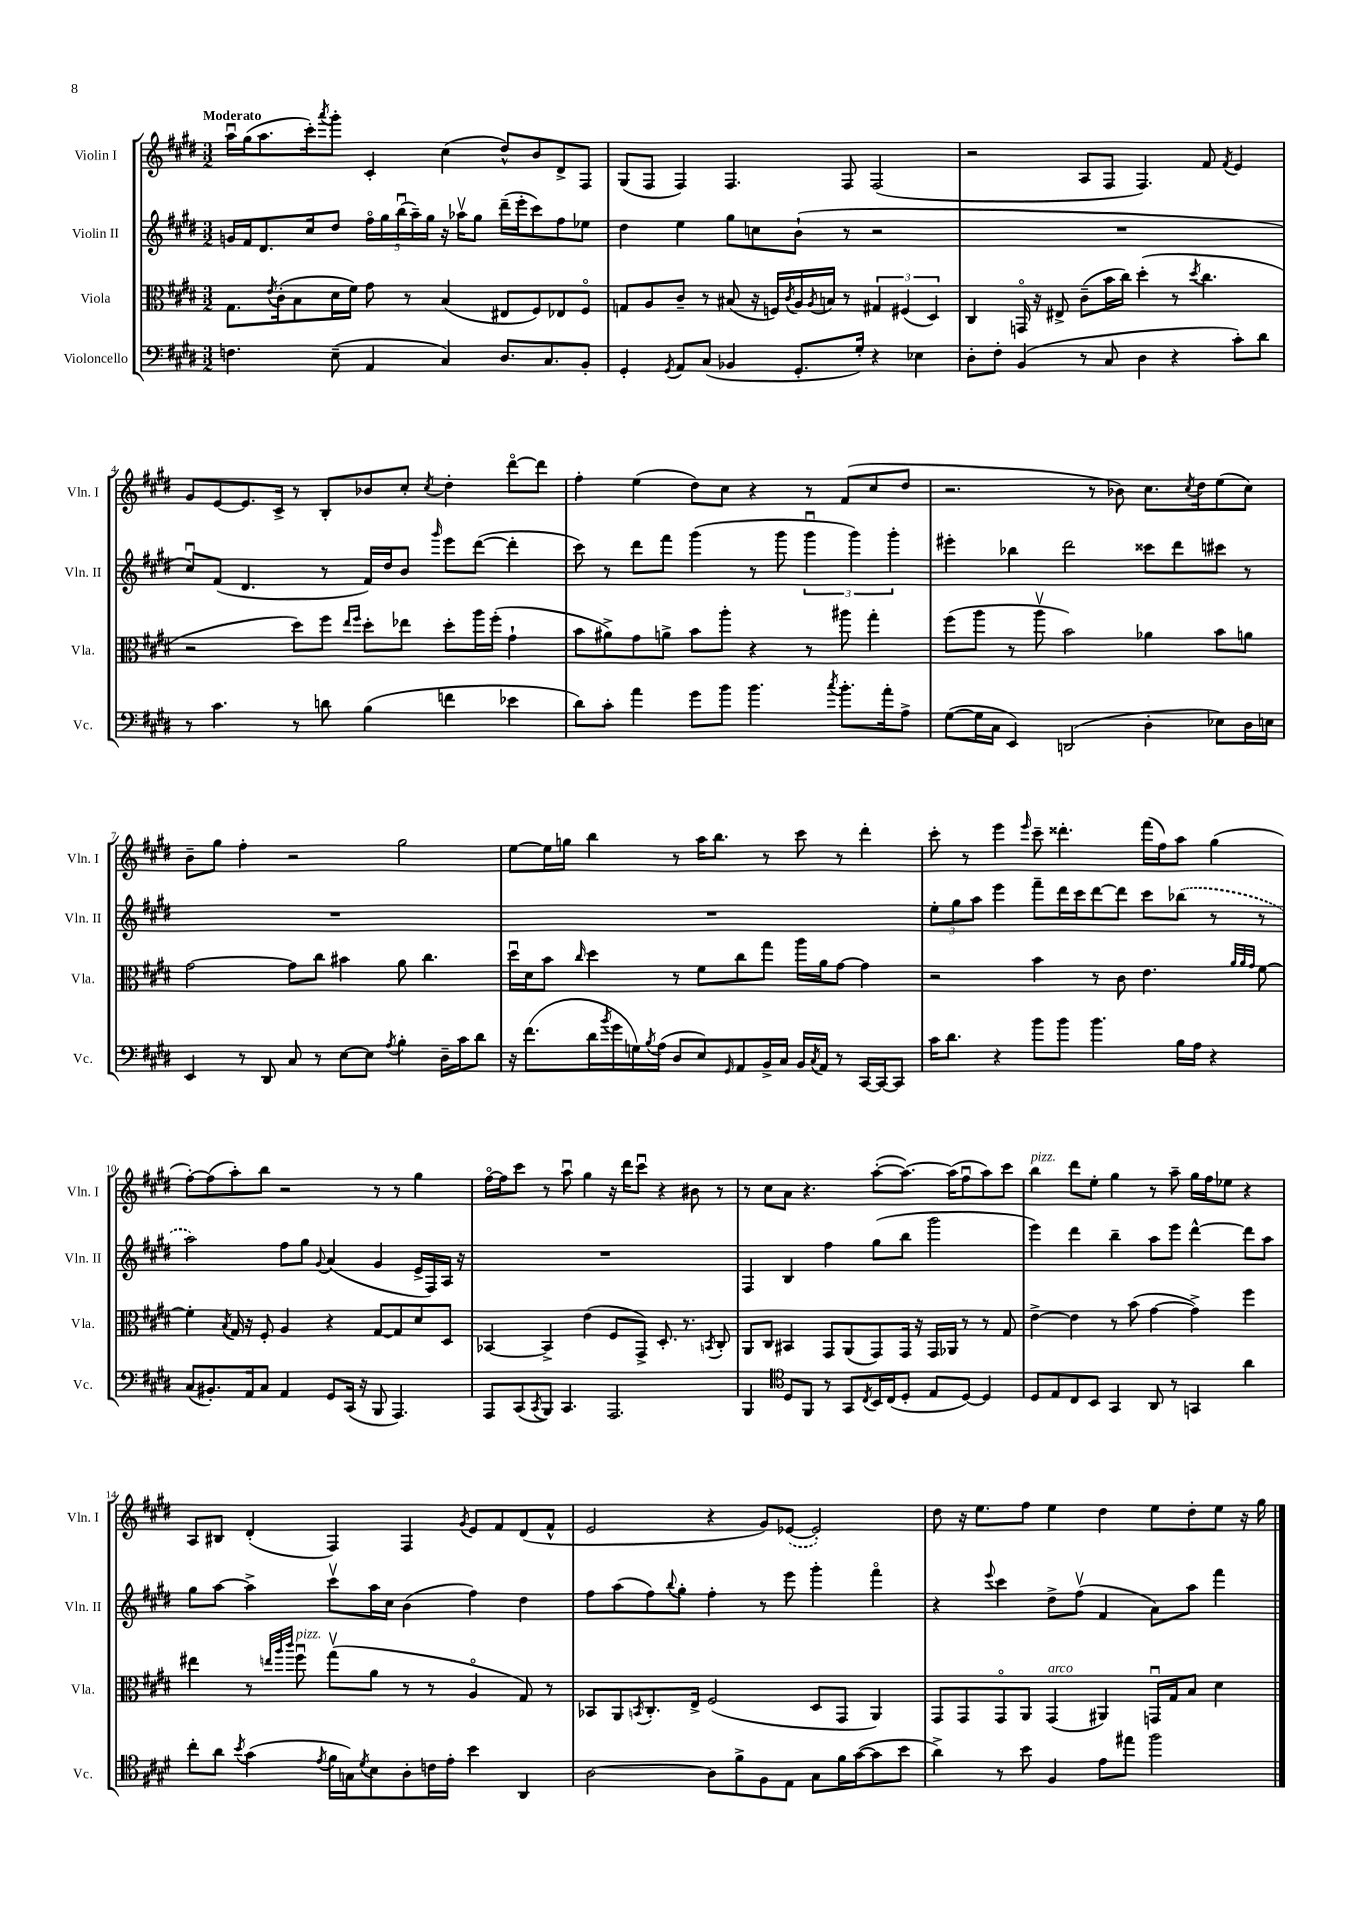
<<
\new StaffGroup <<
\new Staff = "s0" \with { instrumentName = "Violin I" shortInstrumentName = "Vln. I" } {
    \clef treble \key e \major \numericTimeSignature \time 3/2 \tempo "Moderato"
    a''16\downbow gis''16( a''8. cis'''16-.) \acciaccatura { a'''8 } gis'''8-. cis'4-. cis''4( dis''8-^) b'8 dis'8-> fis8 |
    gis8( fis8 fis4) fis4. fis8 fis2( |
    r2 a8 fis8 fis4.) fis'8 \acciaccatura { fis'8 } e'4 |
    gis'8 e'8~ e'8. cis'16-> r8 b8-. bes'8 cis''8-. \acciaccatura { cis''8 } dis''4-. dis'''8~\flageolet dis'''8 |
    fis''4-. e''4( dis''8) cis''8 r4 r8 fis'8( cis''8 dis''8 |
    r2. r8 bes'8) cis''8. \acciaccatura { cis''8 } dis''16 e''8( cis''8) |
    b'8-- gis''8 fis''4-. r2 gis''2 |
    e''8~ e''16 g''16 b''4 r8 a''16 b''8. r8 cis'''8 r8 dis'''4-. |
    cis'''8-. r8 e'''4 \grace { e'''16 } cis'''8-- disis'''4.-. fis'''16( fis''16) a''8 gis''4( |
    fis''8~-.) fis''8( a''8-.) b''8 r2 r8 r8 gis''4 |
    fis''16~\flageolet fis''16 cis'''8 r8 a''8\downbow gis''4 r16 dis'''16 cis'''8\downbow r4 bis'8 r8 |
    r8 cis''8 a'8 r4. a''8~-.( a''8.~) a''16( fis''8\downbow a''8) cis'''8 |
    b''4^\markup { \italic "pizz." } dis'''8 e''8-. gis''4 r8 a''8-- gis''16 fis''16 ees''8 r4 |
    a8 bis8 dis'4-.( fis4) fis4 \acciaccatura { gis'8 } e'8 fis'8 dis'8( fis'8-^ |
    e'2 r4 gis'8) \once \slurDashed ees'8~( ees'2-.) |
    dis''8 r16 e''8. fis''8 e''4 dis''4 e''8 dis''8-. e''8 r16 gis''16 \bar "|." |
}
\new Staff = "s1" \with { instrumentName = "Violin II" shortInstrumentName = "Vln. II" } {
    \clef treble \key e \major \numericTimeSignature \time 3/2
    g'16 fis'16 dis'8. cis''16 dis''8 \tuplet 5/4 { fis''16\flageolet gis''16 b''16\downbow( a''16--) gis''16 } r16 aes''16\upbow gis''8 dis'''16--( e'''16-. cis'''8) fis''8 ees''8 |
    dis''4 e''4 gis''8 c''8 b'8-!( r8 r2 |
    R1. |
    cis''8\downbow) fis'8( dis'4. r8 fis'16) dis''16 b'8 \grace { gis'''16 } e'''8 dis'''8~( dis'''4-. |
    cis'''8) r8 dis'''8 fis'''8 gis'''4( r8 gis'''8 \tuplet 3/2 { gis'''4\downbow gis'''4) gis'''4-. } |
    eis'''4-. bes''4 dis'''2 cisis'''8 dis'''8 cis'''8 r8 |
    R1. |
    R1. |
    \tuplet 3/2 { e''8-. gis''8 a''8 } e'''4 fis'''8-- dis'''16 cis'''16 dis'''8~ dis'''8 cis'''8 \once \slurDashed bes''8( r8 r8 |
    a''2) fis''8 gis''8 \appoggiatura { gis'8 } a'4( gis'4 e'16-> fis16) a16 r16 |
    R1. |
    fis4 b4 fis''4 gis''8( b''8 gis'''2 |
    e'''4) dis'''4 b''4-- a''8 e'''8 dis'''4~-^ dis'''8 a''8 |
    gis''8 a''8~ a''4-> cis'''8\upbow a''16 cis''16 b'4( fis''4) dis''4 |
    fis''8 a''8( fis''8) \appoggiatura { b''8 } gis''8-. fis''4-. r8 e'''8 gis'''4-. fis'''4\flageolet |
    r4 \appoggiatura { e'''8 } cis'''4 dis''8-> fis''8\upbow( fis'4 a'8) a''8 fis'''4 \bar "|." |
}
\new Staff = "s2" \with { instrumentName = "Viola" shortInstrumentName = "Vla." } {
    \clef alto \key e \major \numericTimeSignature \time 3/2
    gis8. \acciaccatura { e'8 } cis'16-.( b8 dis'16 fis'16) gis'8 r8 b4( eis8 fis8) ees8 fis8\flageolet |
    g8 a8 cis'8-- r8 bis8( r16 f16) \acciaccatura { cis'8 } a16 \acciaccatura { a8 } b16 r8 \tuplet 3/2 { gis4 fis4( dis4) } |
    cis4 g,16\flageolet r16 eis8-> cis'8--( b'16 cis''16) dis''4-.( r8 \acciaccatura { dis''8 } cis''4. |
    r2 dis''8) fis''8 \grace { e''16 fis''16 } dis''8-. ees''8 dis''8-. a''16 fis''16-.( gis'4-! |
    b'8 ais'8->) gis'8 a'8-> b'8 a''8-. r4 r8 ais''8 gis''4-. |
    fis''8( a''8 r8 a''8\upbow b'2) aes'4 b'8 a'8 |
    gis'2~ gis'8 cis''8 bis'4 a'8 cis''4. |
    dis''16\downbow dis'16 b'8 \grace { cis''16 } dis''4 r8 fis'8 cis''8 gis''8 a''16 a'16 gis'8~ gis'4 |
    r2 b'4 r8 cis'8 e'4. \grace { a'32 a'32 gis'32 } fis'8~ |
    fis'4-. \acciaccatura { b8 } gis16 r16 fis8-. a4 r4 gis8~ gis8 dis'8 dis8 |
    bes,4~ bes,4-> e'4( fis8 gis,8->) dis8.-. r8. \acciaccatura { b,8 } cis8-. |
    a,8 cis8 bis,4 gis,8 a,8( gis,8) gis,16 r16 gis,16 aes,16 r8 r8 gis8 |
    e'4~-> e'4 r8 b'8( gis'4~ gis'4->) fis''4 |
    eis''4 r8 \grace { e''32 a''32 cis'''32 } fis''8\downbow^\markup { \italic "pizz." } gis''8\upbow( a'8 r8 r8 a4\flageolet gis8) r8 |
    bes,8 a,8 \acciaccatura { b,8 } cis8.-. e16-> fis2( dis8 gis,8 a,4) |
    gis,8 gis,8 gis,8\flageolet a,8 gis,4^\markup { \italic "arco" }( ais,4) g,16\downbow gis16 b8 dis'4 \bar "|." |
}
\new Staff = "s3" \with { instrumentName = "Violoncello" shortInstrumentName = "Vc." } {
    \clef bass \key e \major \numericTimeSignature \time 3/2
    f4. e8--( a,4 cis4) dis8. cis8. b,8-. |
    gis,4-. \acciaccatura { gis,8 } a,8 cis8( bes,4 gis,8.-. gis16-.) r4 ees4 |
    dis8-. fis8-. b,4( r8 cis8 dis4 r4 cis'8-.) dis'8 |
    r8 cis'4. r8 d'8 b4( f'4 ees'4 |
    dis'8) cis'8-. a'4 gis'8 b'8 b'4. \acciaccatura { cis''8 } b'8.-. a'16-. a8-> |
    gis8~( gis16 cis16 e,4) d,2( dis4-. ees8) dis16 e16 |
    e,4 r8 dis,8 cis8 r8 e8~ e8 \acciaccatura { a8 } b4-. dis16-- cis'16 dis'8 |
    r16 fis'8.( dis'16 \acciaccatura { b'8 } gis'16 g16) \acciaccatura { b8 } a16( dis8 e8) \grace { gis,16 } a,8 b,16-> cis16 b,16 \acciaccatura { cis8 } a,16 r8 cis,16~ cis,16~ cis,8 |
    cis'16 dis'8. r4 b'8 b'8 b'4. b16 a16 r4 |
    cis8( bis,8.-.) a,16 cis8 a,4 gis,8 cis,16( r16 b,,8 a,,4.) |
    a,,8 cis,8( \acciaccatura { cis,8 } b,,8) cis,4. a,,2. |
    b,,4 \clef tenor dis8 fis,8 r8 gis,8 \acciaccatura { cis8 } b,16 cis16( dis8-. e8 dis8~) dis4 |
    dis8 e8 cis8 b,8 gis,4 a,8 r8 g,4 a'4 |
    cis''8-. a'8 \acciaccatura { b'8 } gis'4( \acciaccatura { e'8 } fis'16 g16) \acciaccatura { dis'8 } b8 a8-. c'16 e'16-. b'4 a,4 |
    a2~ a8 fis'8-> fis8 e8 gis8 fis'16 gis'16~( gis'8 b'8 |
    a'4->) r8 b'8 fis4 e'8 eis''8 fis''2 \bar "|." |
}
>>
>>
